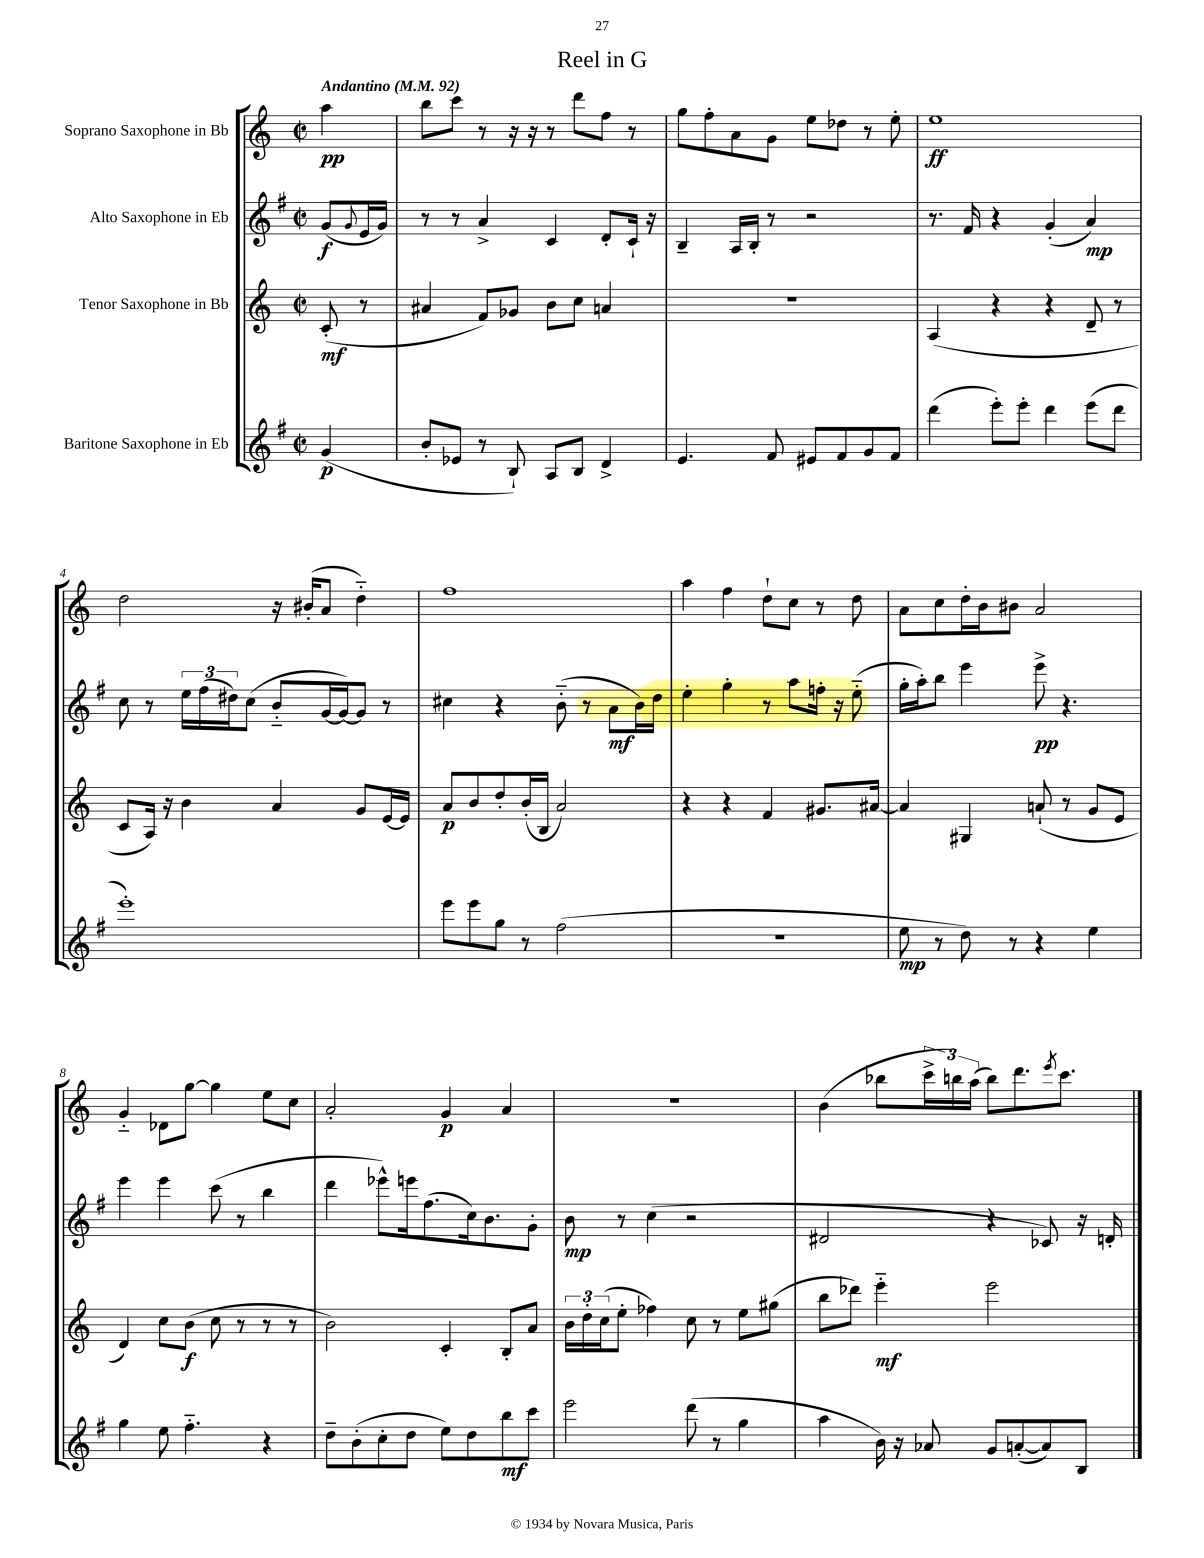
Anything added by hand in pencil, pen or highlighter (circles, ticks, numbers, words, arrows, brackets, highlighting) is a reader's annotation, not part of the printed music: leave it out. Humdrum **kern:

**kern	**kern	**kern	**kern
*staff4	*staff3	*staff2	*staff1
*clefG2	*clefG2	*clefG2	*clefG2
*k[f#]	*k[]	*k[f#]	*k[]
*M2/2	*M2/2	*M2/2	*M2/2
*met(c|)	*met(c|)	*met(c|)	*met(c|)
*MM92	*MM92	*MM92	*MM92
(4g/	(8c'/	(8g/L	4aa\
.	.	8qqg/	.
.	8r	16e/L	.
.	.	16g/JJ)	.
=	=	=	=
8b'/L	4a#/	8r	8bb\L
8e-/J	.	8r	8ccc\J
8r	8f/L)	4a^/	8r
8B`/)	8g-/J	.	16r
.	.	.	16r
8A/L	8b\L	4c/	8r
8B/J	8cc\J	.	8ddd\L
4d^/	4a/	8d'/L	8ff\J
.	.	16c`/Jk	8r
.	.	16r	.
=	=	=	=
4.e/	1r	4B~/	8gg\L
.	.	.	8ff'\
.	.	16A/LL	8a\
.	.	16B'/JJ	.
8f#/	.	8r	8g\J
8e#/L	.	2r	8ee\L
8f#/	.	.	8dd-\J
8g/	.	.	8r
8f#/J	.	.	8ee'\
=	=	=	=
(4ddd\	(4A/	8.r	1ee
.	.	16f#/	.
8eee'\L)	4r	4r	.
8eee'\J	.	.	.
4ddd\	4r	(4g'/	.
(8eee\L	8d~/	4a/)	.
8ddd\J	8r	.	.
=	=	=	=
1eee')	8c/L	8cc\	2dd\
.	16A/Jk)	8r	.
.	16r	.	.
.	4b\	24ee\LL	.
.	.	(24ff#\	.
.	.	24dd#\J)	.
.	.	(8cc\J	.
.	4a/	8b'~/L	16r
.	.	.	(16b#'/LK
.	.	[16g/L	8a/J
.	.	16g/_J)	.
.	8g/L	8g/]J	4dd'~\)
.	[16e/L	8r	.
.	16e/]JJ	.	.
=	=	=	=
8eee\L	8a/L	4cc#\	1ff
8eee\	8b/	.	.
8gg\J	8dd'/	4r	.
8r	(16b'/L	.	.
.	16B/JJ	.	.
(2ff#\	2a/)	(8b'~\	.
.	.	8r	.
.	.	8a\L	.
.	.	16b\L)	.
.	.	16dd\JJ	.
=	=	=	=
1r	4r	4ee'\	4aa\
.	4r	4gg'\	4ff\
.	4f/	8r	8dd`\L
.	.	8aa\L	8cc\J
.	8.g#/L	16ff'\Jk	8r
.	.	16r	.
.	.	(8ee'~\	8dd\
.	[16a#/Jk	.	.
=	=	=	=
8ee\	4a#/]	16gg'\LL	8a\L
.	.	16aa'\J)	.
8r	.	8bb\J	8cc\
8dd\)	4G#/	4eee\	16dd'\L
.	.	.	16b\J
8r	.	.	8b#\J
4r	(8a`/	8eee^\	2a/
.	8r	4.r	.
4ee\	8g/L	.	.
.	8e/J	.	.
=	=	=	=
4gg\	4d/)	4eee\	4g'~/
8ee\	8cc\L	4eee\	8d-\L
4.ff#'~\	(8b\J	.	[8gg\J
.	8cc\	(8ccc\	4gg\]
.	8r	8r	.
4r	8r	4bb\	8ee\L
.	8r	.	8cc\J
=	=	=	=
8dd~\L	2b\)	4ddd\	2a'/
(8b'\	.	.	.
8cc'\	.	8eee-^^\L)	.
8dd\J	.	16eee\k	.
.	.	(8.ff#\	.
8ee\L)	4c'/	.	4g/
8dd\	.	16cc\k)	.
.	.	8.b\	.
8bb\	8B'/L	.	4a/
8ccc\J	8a/J	8g'\J	.
=	=	=	=
2eee\	24b\LL	8b\	1r
.	24dd'\	.	.
.	(24cc\J	.	.
.	8ee'\J	8r	.
.	4ff-\)	(4cc\	.
(8ddd\	8cc\	2r	.
8r	8r	.	.
4gg\	8ee\L	.	.
.	(8gg#\J	.	.
=	=	=	=
4aa\	8bb\L	2d#/	(4b\
.	8ddd-\J)	.	.
16b\)	4eee'~\	.	8bb-\L
16r	.	.	.
8a-/	.	.	24ccc^\L
.	.	.	24bb\)
.	.	.	(24aa\JJ
8g/L	2eee\	4r	8bb\L)
([8a'/	.	.	8.ddd\
8a/])	.	8c-/)	.
.	.	.	8qeee/
.	.	.	8.ccc\J
8B/J	.	16r	.
.	.	16d'/	.
==	==	==	==
*-	*-	*-	*-
